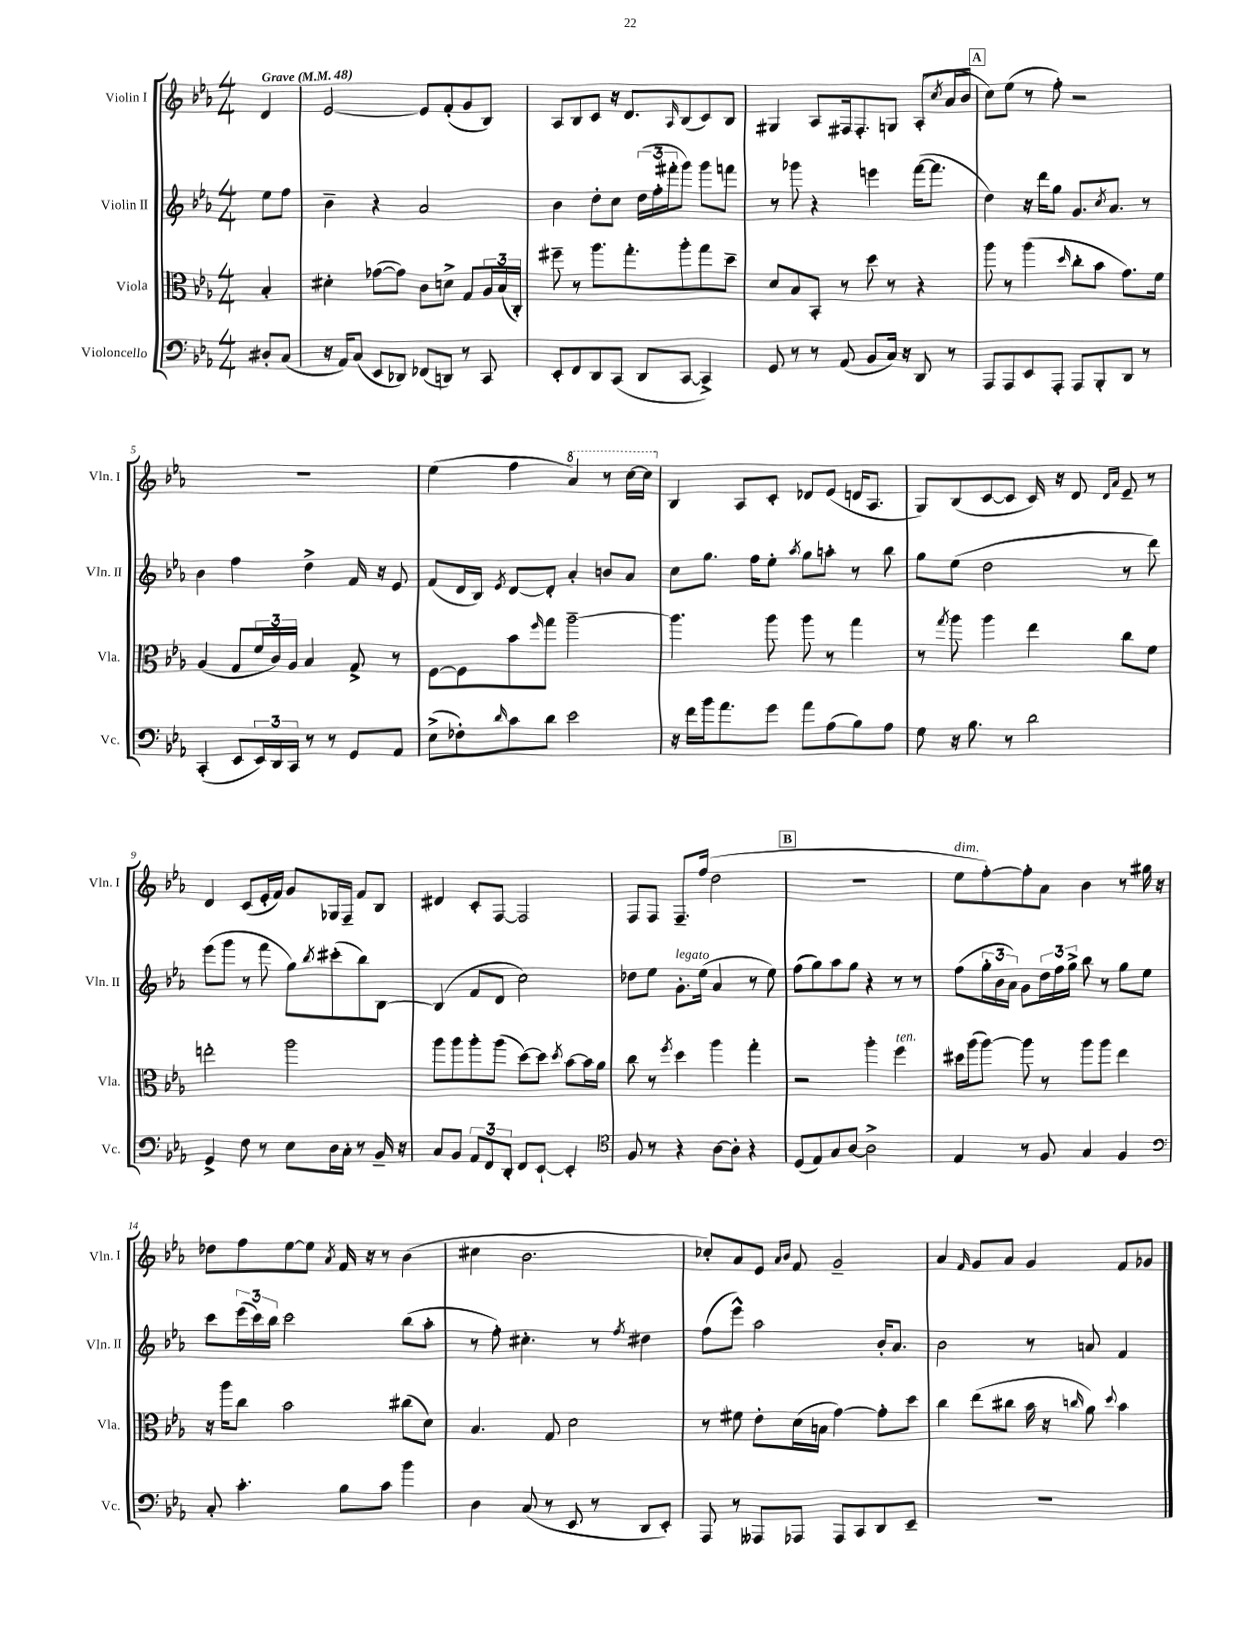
<<
\new StaffGroup <<
\new Staff = "s0" \with { instrumentName = "Violin I" shortInstrumentName = "Vln. I" } {
    \clef treble \key ees \major \numericTimeSignature \time 4/4 \partial 4 \tempo "Grave" 4 = 48
    d'4 |
    ees'2~ ees'8 f'8-.( g'8 bes8) |
    aes8 bes8 c'8 r16 d'8. \grace { aes16 } bes8( c'8) bes8 |
    gis4 aes8 fis16 fis8.-. g8 aes8-.( \acciaccatura { c''8 } aes'16 bes'16 |
    \mark \markup { \box "A" } c''8) ees''8( r8 f''8-.) r2 |
    R1 |
    ees''4( f''4 \ottava #1 aes''4) r8 c'''16~ c'''16 \ottava #0 |
    bes4 aes8 c'8-. des'8 ees'8( d'16 aes8. |
    g8) bes8( c'8~ c'8 c'16) r16 d'8 \grace { d'16 aes'16 } ees'8-- r8 |
    d'4 c'8( ees'16-. f'16) g'8 ges16 f16-- f'8 bes8 |
    dis'4 c'8-. f8~ f2 |
    f8 f8 f8.-- f''16( d''2 |
    \mark \markup { \box "B" } R1 |
    ees''8^\markup { \italic "dim." } f''8~-.) f''8-. aes'8 bes'4 r8 gis''16 r16 |
    des''8 f''8 ees''8~ ees''8 \acciaccatura { aes'8 } f'16 r16 r8 bes'4( |
    cis''4 bes'2. |
    ces''8-.) aes'8 ees'8 \grace { aes'16 bes'16 } f'8 g'2-- |
    aes'4 \grace { f'16 } g'8 aes'8 g'4 f'8 ges'8 \bar "|." |
}
\new Staff = "s1" \with { instrumentName = "Violin II" shortInstrumentName = "Vln. II" } {
    \clef treble \key ees \major \numericTimeSignature \time 4/4 \partial 4
    ees''8 f''8 |
    bes'4-- r4 aes'2 |
    bes'4 d''8-. c''8 \tuplet 3/2 { d''16( f''16-. fis'''16-. } g'''8) g'''8 f'''8 |
    r8 ges'''8 r4 e'''4 f'''16~( f'''8. |
    \mark \markup { \box "A" } d''4) r16 d'''16 g''8 g'8. \acciaccatura { c''8 } aes'8. r8 |
    bes'4 f''4 d''4-> f'16 r16 ees'8 |
    f'8( d'16 bes16) \acciaccatura { ees'8 } d'8~ d'8-. aes'4-. b'8 aes'8 |
    c''8 g''8. f''16 ees''8-. \acciaccatura { aes''8 } g''8 a''8-. r8 bes''8 |
    g''8 ees''8( d''2 r8 d'''8) |
    ees'''8( g'''8 r8 f'''8 g''8) \acciaccatura { bes''8 } cis'''8-.( bes''8) bes8~ |
    bes4( f'8 d'8 c''2) |
    des''8 ees''8 g'8.-.^\markup { \italic "legato" } ees''16( aes'4 r8 ees''8) |
    \mark \markup { \box "B" } f''8( g''8) aes''8 g''8 r4 r8 r8 |
    f''8( \tuplet 3/2 { g''16-. bes'16 aes'16) } g'8 \tuplet 3/2 { d''16 f''16 g''16-> } bes''8 r8 g''8 ees''8 |
    c'''8 \tuplet 3/2 { ees'''16( c'''16) bes''16 } c'''2 bes''8( aes''8-. |
    r8 f''8-.) cis''4.-. r8 \acciaccatura { f''8 } dis''4 |
    f''8( ees'''8-^) aes''2 bes'16-. aes'8. |
    bes'2 r8 a'8 f'4 \bar "|." |
}
\new Staff = "s2" \with { instrumentName = "Viola" shortInstrumentName = "Vla." } {
    \clef alto \key ees \major \numericTimeSignature \time 4/4 \partial 4
    bes4-. |
    dis'4-. ges'8~( ges'8) c'8 d'8-> g8 \tuplet 3/2 { aes16 bes16( c16-.) } |
    fis''8-- r8 aes''8. g''8.-. aes''8-. g''8 d''8-- |
    d'8 bes8 bes,8-. r8 d''8 r8 r4 |
    \mark \markup { \box "A" } aes''8 r8 aes''4( \grace { d''16 } c''8-. bes'8 g'8.) f'16 |
    aes4( g8 \tuplet 3/2 { f'16 c'16) aes16 } bes4 g8-> r8 |
    f8~ f8 bes'8 \grace { f''16 } g''8 aes''2~-- |
    aes''4. aes''8 aes''8 r8 g''4 |
    r8 \acciaccatura { g''8 } aes''8 aes''4 ees''4 c''8 f'8 |
    e''2-. aes''2 |
    aes''8 aes''8 aes''8-. aes''8( d''8~) d''8 \acciaccatura { d''8 } bes'8~ bes'16 aes'16 |
    c''8 r8 \acciaccatura { f''8 } d''4 aes''4 g''4-. |
    \mark \markup { \box "B" } r2 aes''4-. f''4^\markup { \italic "ten." } |
    dis''16 aes''16( aes''8~) aes''8 r8 aes''8 aes''8 ees''4 |
    r16 aes''16 c''8 bes'2 cis''8( d'8) |
    bes4. g8 d'2 |
    r8 fis'8 ees'8-. d'16( b16 g'4~) g'8-. d''8 |
    c''4 ees''8( cis''8 bes'16 r16 \grace { c''16 } aes'8) \appoggiatura { d''8 } bes'4 \bar "|." |
}
\new Staff = "s3" \with { instrumentName = "Violoncello" shortInstrumentName = "Vc." } {
    \clef bass \key ees \major \numericTimeSignature \time 4/4 \partial 4
    dis8-. c8( |
    r16 aes,16) c8( ees,8 des,8) fes,8( d,8) r8 c,8 |
    ees,8-. f,8 d,8 c,8( d,8 c,8~ c,4->) |
    g,8 r8 r8 aes,8( bes,8 c16) r16 d,8 r8 |
    \mark \markup { \box "A" } aes,,8 aes,,8 ees,8 aes,,8-. aes,,8 bes,,8-. d,8 r8 |
    c,4-.( ees,8 \tuplet 3/2 { ees,16) d,16 c,16 } r8 r8 g,8 aes,8 |
    ees8->( fes8-.) \grace { d'16 } c'8 d'8 ees'2 |
    r16 f'16 bes'16 aes'8. g'8 aes'8 aes8( bes8) aes8 |
    g8 r16 bes8. r8 d'2 |
    g,4-> f8 r8 ees8 d16 c16-. r8 bes,16-- r16 |
    c8 bes,8 \tuplet 3/2 { aes,8 f,8 d,8-. } f,8 ees,8~-! ees,4-. |
    \clef tenor f8 r8 r4 aes8~ aes8-. r4 |
    \mark \markup { \box "B" } d8( ees8) g8 aes8~ aes2-> |
    ees4 r8 f8 g4 f4 |
    \clef bass c8-. c'4.-. bes8 c'8 bes'4 |
    d4 c8( r8 ees,8 r8 d,8 ees,8-.) |
    aes,,8 r8 aeses,,8 aes,,8 aes,,8 c,8 d,8 ees,8-- |
    R1 \bar "|." |
}
>>
>>
